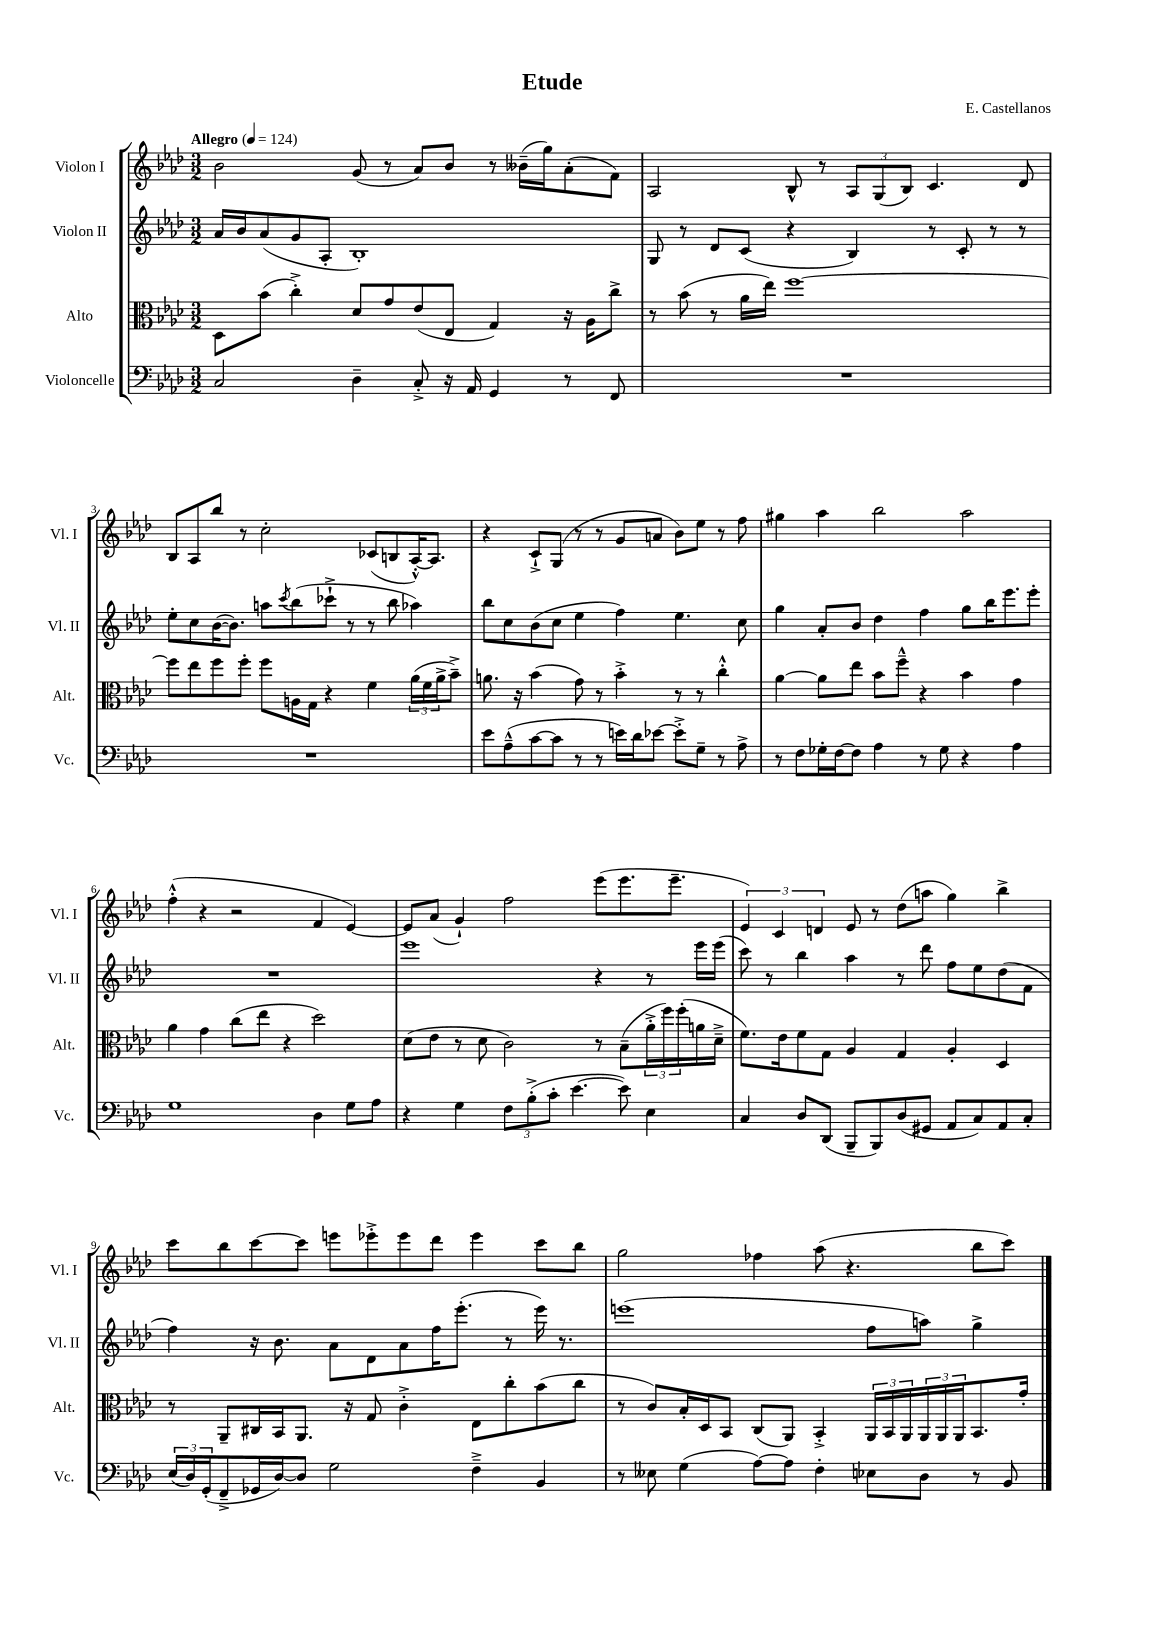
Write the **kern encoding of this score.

**kern	**kern	**kern	**kern
*part4	*part3	*part2	*part1
*staff4	*staff3	*staff2	*staff1
*I"Violoncelle	*I"Alto	*I"Violon II	*I"Violon I
*I'Vc.	*I'Alt.	*I'Vl. II	*I'Vl. I
*clefF4	*clefC3	*clefG2	*clefG2
*k[b-e-a-d-]	*k[b-e-a-d-]	*k[b-e-a-d-]	*k[b-e-a-d-]
*M3/2	*M3/2	*M3/2	*M3/2
*MM124	*MM124	*MM124	*MM124
=1	=1	=1	=1
!	!	!	!LO:TX:a:B:t=Allegro
2C/	8D-\L	16a-/LL	2b-\
.	.	16b-/J	.
.	(8b-\J	(8a-/	.
.	4cc'^\)	8g/	.
.	.	8A-'/J	.
4D-~\	8d-/L	1B-')	(8g/
.	8g/	.	8r
8C'^/	(8e-/	.	8a-/L)
16r	8E-/J	.	8b-/J
16AA-/	.	.	.
4GG/	4G/)	.	8r
.	.	.	(16b--X~\LL
.	.	.	16gg\J)
8r	16r	.	(8a-'\
.	16A-\KL	.	.
8FF/	8cc^\J	.	8f\J)
=2	=2	=2	=2
1.r	8r	8G/	2A-/
.	(8b-\	8r	.
.	8r	8d-/L	.
.	16a-\LL	(8c/J	.
.	16ee-\JJ)	.	.
.	[1ff	4r	8B-^^/
.	.	.	8r
.	.	4B-/)	12A-/L
.	.	.	(12G/
.	.	.	12B-/J)
.	.	8r	4.c/
.	.	8c'/	.
.	.	8r	.
.	.	8r	8d-/
!!LO:LB:g=z
=3	=3	=3	=3
1.r	8ff\L]	8ee-'\L	8B-/L
.	8ee-\	8cc\	8A-/
.	8ff\	([16b-\K	8bb-/J
.	.	8.b-\J])	.
.	8ff'\J	.	8r
.	8ff\L	8aan\L	2cc'\
.	.	8qccc/	.
.	16An\L	(8bb-\	.
.	16G\JJ	.	.
.	4r	8ccc-X`^\J	.
.	.	8r	.
.	4f\	8r	(8c-X/L
.	.	8bb-\	8Bn/
.	(24a-\LL	4aa-X\)	[16A-'^^/K)
.	24f\	.	.
.	.	.	8.A-/J]
.	24a-^\J	.	.
.	8b-~^\J)	.	.
=4	=4	=4	=4
8e-\L	8.an\	8bb-\L	4r
(8A-~^^\	.	8cc\	.
.	16r	.	.
[8c\	(4b-\	(8b-\	8c`^/L
8c\J]	.	8cc\J	(8G/J
8r	8g\)	4ee-\	8r
8r	8r	.	8r
16en\LL)	4b-'^\	4ff\)	8g/L
16d-\J	.	.	.
[8e-X\J	.	.	8an/J
8e-'^\L]	8r	4.ee-\	8b-\L)
8G~\J	8r	.	8ee-\J
8r	4cc'^^\	.	8r
8A-^\	.	8cc\	8ff\
=5	=5	=5	=5
8r	[4a-\	4gg\	4gg#X\
8F\L	.	.	.
16G-X'\L	8a-\L]	8a-'/L	4aa-\
[16F\J	.	.	.
8F\J]	8ee-\J	8b-/J	.
4A-\	8b-\L	4dd-\	2bb-\
.	8ff~^^\J	.	.
8r	4r	4ff\	.
8G-\	.	.	.
4r	4b-\	8gg\L	2aa-\
.	.	16bb-\K	.
.	.	8.eee-\	.
4A-\	4g\	.	.
.	.	8eee-'\J	.
!!LO:LB:g=z
=6	=6	=6	=6
1G	4a-\	1.r	(4ff'^^\
.	4g\	.	4r
.	(8cc\L	.	2r
.	8ee-\J	.	.
.	4r	.	.
4D-\	2dd-\)	.	4f/
8G\L	.	.	[4e-/)
8A-\J	.	.	.
=7	=7	=7	=7
4r	(8d-\L	1eee-	8e-/L]
.	8e-\J	.	(8a-/J
4G\	8r	.	4g`/)
.	8d-\	.	.
12F\L	2c\)	.	2ff\
(12B-'^\	.	.	.
12c'\J	.	.	.
[4.e-\	.	.	.
.	8r	4r	(8eee-\L
8e-\])	(8B-~\L	.	8.eee-\
4E-\	24a-'^\L	8r	.
.	24ff\)	.	.
.	.	.	8.eee-~\J
.	(24ff'\	.	.
.	16an\	16eee-\LL	.
.	16d-~^\JJ	(16eee-\JJ	.
=8	=8	=8	=8
4C/	8.f\L)	8ccc\)	6e-/)
.	.	8r	.
.	.	.	6c/
.	16e-\k	.	.
8D-/L	8f\	4bb-\	.
.	.	.	6dn/
(8DD-/J	8G\J	.	.
8BBB-~/L	4A-/	4aa-\	8e-/
8BBB-/)	.	.	8r
(8D-/	4G/	8r	(8dd-\L
8GG#X/J	.	8ddd-\	8aan\J
8AA-/L	4A-'/	8ff\L	4gg\)
8C/)	.	8ee-\	.
8AA-/	4D-/	(8dd-\	4bb-^\
8C'/J	.	8f\J	.
!!LO:LB:g=z
=9	=9	=9	=9
(24E-/LL	8r	4ff\)	8ccc\L
24D-/)	.	.	.
(24GG'/J	.	.	.
8FF~^/	8AA-~/L	.	8bb-\
16GG-X/L	16C#X/L	16r	[8ccc\
[16D-/J)	16BB-/J	8.b-\	.
8D-/J]	8.AA-/J	.	8ccc\J]
2G\	.	8a-\L	8eeen\L
.	16r	.	.
.	8G/	8d-\	8eee-X'^\
.	4c'^\	8a-\	8eee-\
.	.	16ff\K	8ddd-\J
.	.	(8.eee-'\J	.
4F~^\	8E-\L	.	4eee-\
.	8cc'\	8r	.
4BB-/	(8b-\	16eee-\)	8ccc\L
.	.	8.r	.
.	8cc\J	.	8bb-\J
=10	=10	=10	=10
8r	8r	(1eeen	2gg\
8E--X\	8c/L)	.	.
(4G\	16B-'/L	.	.
.	16D-/J	.	.
.	8BB-/J	.	.
[8A-\L)	(8C/L	.	4ff-X\
8A-\J]	8AA-/J)	.	.
4F'\	4BB-'^/	.	(8aa-\
.	.	.	4.r
8E-X\L	24AA-/LL	8ff\L	.
.	24BB-/	.	.
.	24AA-/	.	.
8D-\J	24AA-/	8aan\J)	.
.	24AA-/	.	.
.	24AA-/J	.	.
8r	8.BB-/	4gg^\	8bb-\L
8BB-/	.	.	8ccc\J)
.	16g'/Jk	.	.
==	==	==	==
*-	*-	*-	*-
